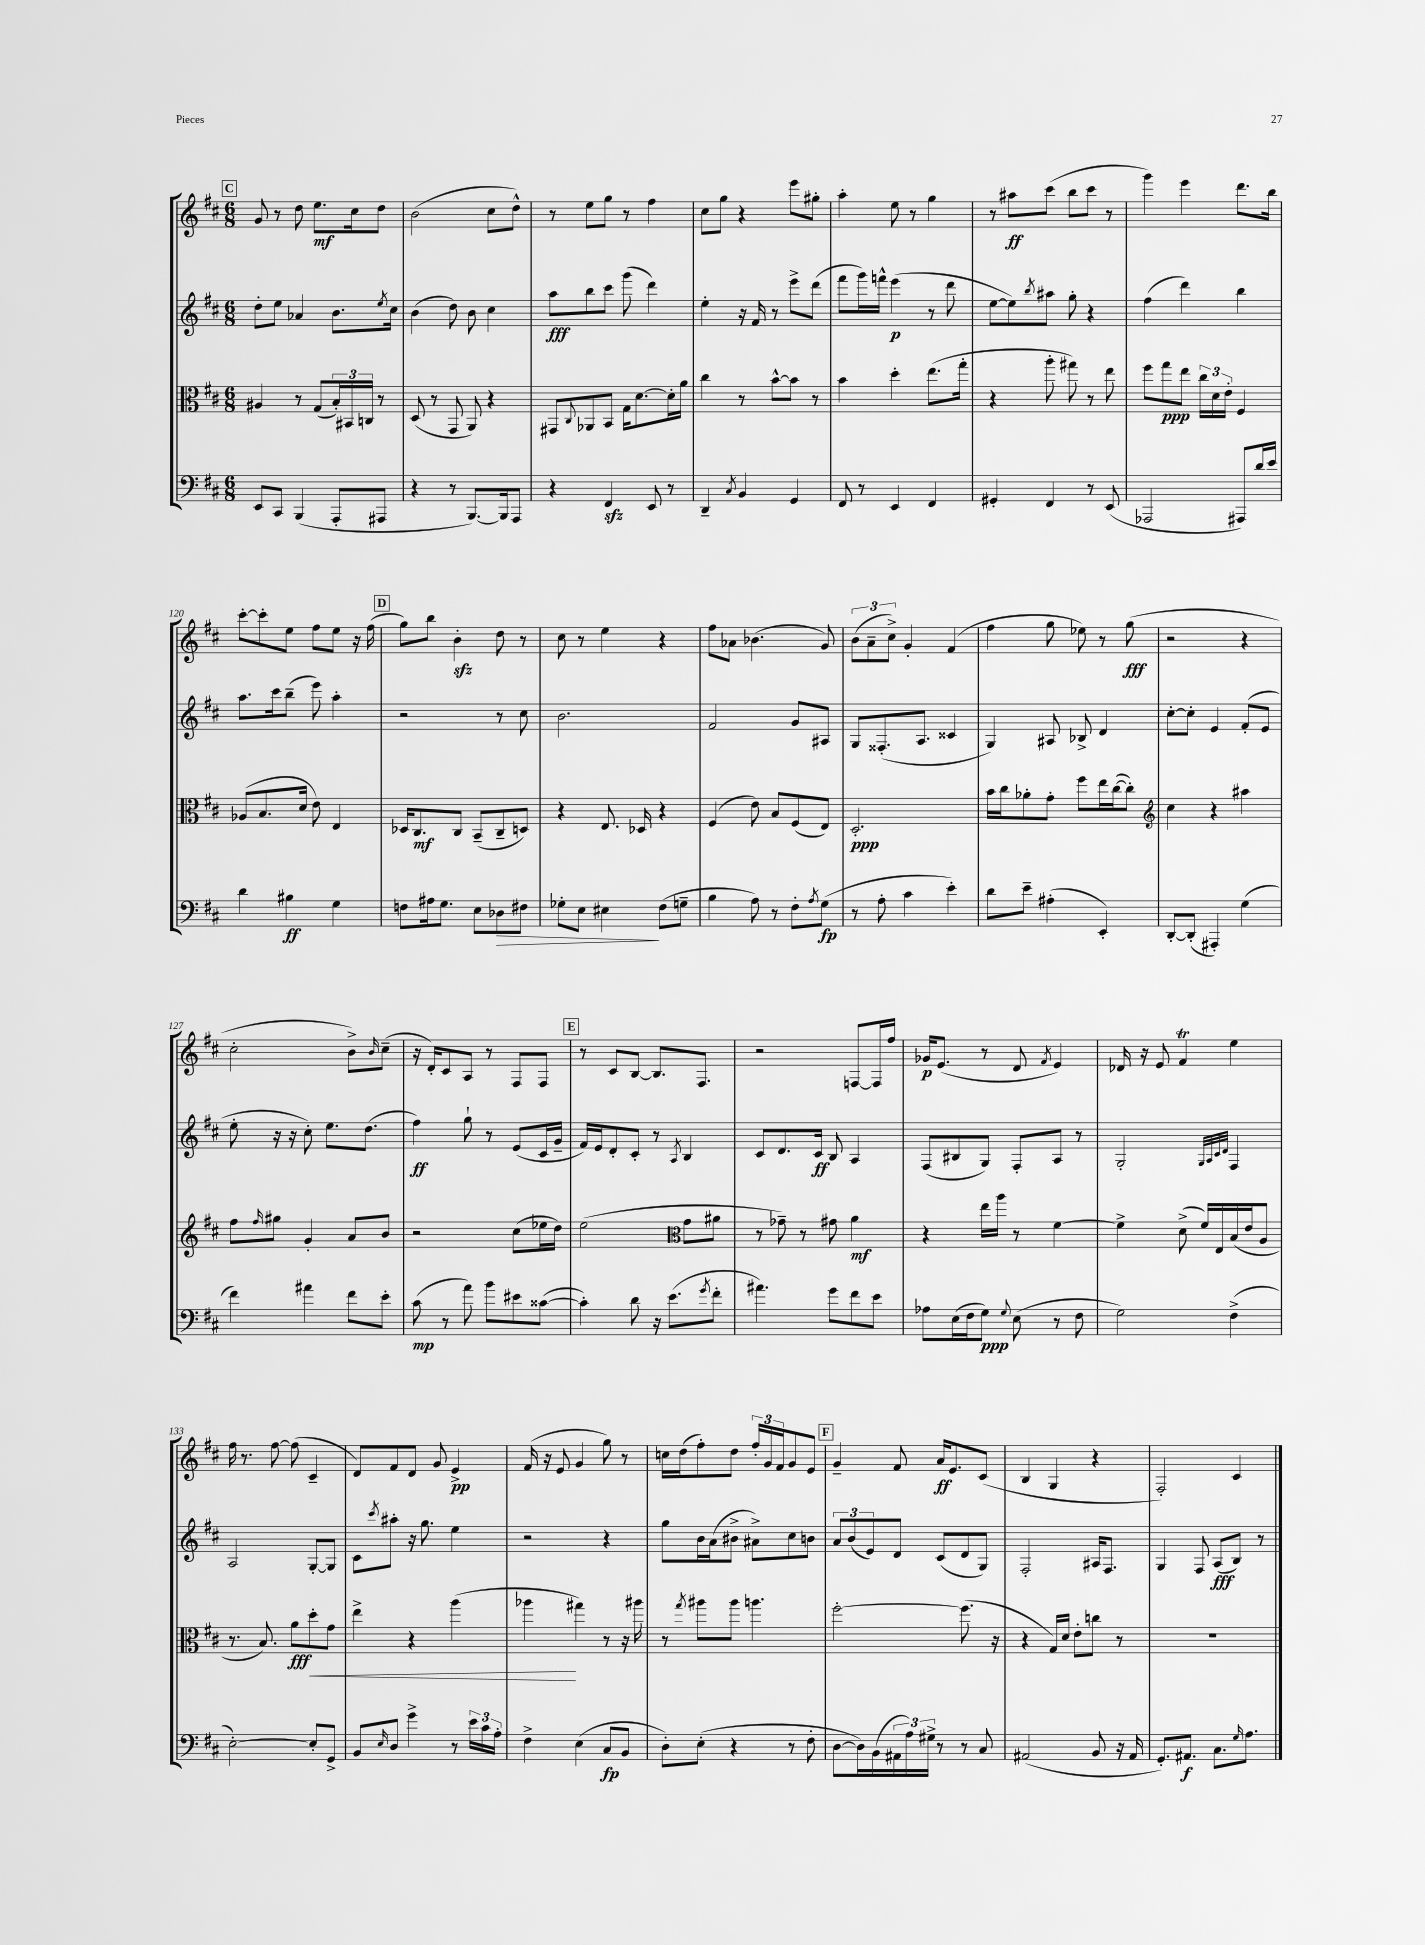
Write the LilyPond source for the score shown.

<<
\new StaffGroup <<
\new Staff = "s0" {
    \clef treble \key d \major \numericTimeSignature \time 6/8
    \mark \markup { \box "C" } g'8 r8 d''8 e''8.\mf cis''16 d''8 |
    b'2( cis''8 d''8-^) |
    r8 e''8 g''8 r8 fis''4 |
    cis''8 g''8 r4 e'''8 gis''8-. |
    a''4-. e''8 r8 g''4 |
    r8 ais''8\ff cis'''8( b''8 cis'''8 r8 |
    g'''4) e'''4 d'''8. b''16 |
    cis'''8~-. cis'''8-. e''8 fis''8 e''8 r16 fis''16( |
    \mark \markup { \box "D" } g''8) b''8 b'4-.\sfz d''8 r8 |
    cis''8 r8 e''4 r4 |
    fis''8 aes'8 bes'4.( g'8) |
    \tuplet 3/2 { b'8( a'8-- cis''8->) } g'4-. fis'4( |
    fis''4 g''8 ees''8) r8 g''8\fff( |
    r2 r4 |
    cis''2-. b'8->) \grace { b'16 } cis''8--( |
    r16 d'16-.) cis'8 a8 r8 fis8 fis8 |
    \mark \markup { \box "E" } r8 cis'8 b8~ b8. fis8. |
    r2 f8~ f16 fis''16 |
    ges'16\p e'8.( r8 d'8 \acciaccatura { fis'8 } e'4) |
    des'16 r16 e'8 fis'4\trill e''4 |
    fis''16 r8. fis''8~ fis''8( cis'4-- |
    d'8) fis'8 d'8 g'8 e'4->\pp |
    fis'16( r16 e'8 g'4 g''8) r8 |
    c''16 d''16( fis''8-.) d''8 \tuplet 3/2 { fis''16-. g'16 fis'16 } g'8 e'8 |
    \mark \markup { \box "F" } g'4-- fis'8 a'16\ff e'8. cis'8( |
    b4 g4 r4 |
    fis2-.) cis'4 \bar "|." |
}
\new Staff = "s1" {
    \clef treble \key d \major \numericTimeSignature \time 6/8
    \mark \markup { \box "C" } d''8-. e''8 aes'4 b'8. \acciaccatura { e''8 } cis''16 |
    b'4( d''8) b'8 cis''4 |
    a''8\fff b''8 cis'''8 g'''8( d'''4) |
    e''4-. r16 fis'16 r8 e'''8-> d'''8( |
    fis'''8 g'''16) f'''16-^ e'''4\p( r8 d'''8 |
    e''8~ e''8) \acciaccatura { b''8 } ais''8 g''8-. r4 |
    fis''4( d'''4) b''4 |
    a''8. cis'''16 b''8--( e'''8) a''4-. |
    \mark \markup { \box "D" } r2 r8 cis''8 |
    b'2. |
    fis'2 g'8 ais8 |
    g8 fisis8.-.( a8. cisis'4 |
    g4) ais8 bes8-> d'4 |
    cis''8~-. cis''8-. e'4 fis'8-.( e'8 |
    e''8-. r16 r16 cis''8-.) e''8. d''8.( |
    fis''4\ff) g''8-! r8 e'8( cis'16 g'16-- |
    \mark \markup { \box "E" } fis'16) e'16 d'8-. cis'8-. r8 \acciaccatura { a8 } b4 |
    cis'8 d'8. cis'16\ff b8 a4 |
    fis8( bis8 g8) fis8-. a8 r8 |
    g2-. \grace { g32 a32 cis'32 d'32 } fis4 |
    a2 g8~-. g8 |
    cis'8 \acciaccatura { cis'''8 } ais''8-. r16 g''8. e''4 |
    r2 r4 |
    g''8 b'16 a'16( bis'8-> ais'8->) cis''8 b'8 |
    \mark \markup { \box "F" } \tuplet 3/2 { a'8 b'8( e'8) } d'8 cis'8( d'8 g8) |
    fis2-. ais16 fis8. |
    g4 fis8 a8\fff( b8) r8 \bar "|." |
}
\new Staff = "s2" {
    \clef alto \key d \major \numericTimeSignature \time 6/8
    \mark \markup { \box "C" } ais4 r8 g8( \tuplet 3/2 { b16-.) bis,16 c16 } r8 |
    d8( r8 g,8 a,8) r4 |
    gis,8 \appoggiatura { cis8 } aes,8 b,8 g16 d'8.~ d'16-. a'16 |
    cis''4 r8 b'8~-^ b'8 r8 |
    b'4 d''4-. e''8.( g''16-. |
    r4 a''8-. gis''8) r8 e''8 |
    fis''8 g''8\ppp e''8 \tuplet 3/2 { cis''16 d'16 e'16-. } fis4 |
    aes8( b8. d'16 e'8) e4 |
    \mark \markup { \box "D" } des16 cis8.\mf cis8 b,8--( cis8-- d8) |
    r4 e8. des16 r4 |
    fis4( e'8) b8 fis8( e8) |
    d2.-.\ppp |
    b'16 cis''16 aes'8-. g'8-. fis''8 e''16 cis''16~( cis''8-.) |
    \clef treble cis''4 r4 ais''4 |
    fis''8 \grace { fis''16 } gis''8 g'4-. a'8 b'8 |
    r2 cis''8( ees''16 d''16) |
    \mark \markup { \box "E" } e''2( \clef alto g'8 ais'8 |
    r8 ges'8--) r8 gis'8 a'4\mf |
    r4 e''16 a''16 r8 fis'4~ |
    fis'4-> d'8->( fis'16) e16 b16( e'16 a8 |
    r8. b8.) a'8\fff d''8-.\< g'8 |
    e''4-> r4 a''4( |
    aes''4\! gis''4) r8 r16 ais''16 |
    r8 \acciaccatura { g''8 } ais''8 ais''8 a''4. |
    \mark \markup { \box "F" } fis''2~-. fis''8.( r16 |
    r4 g16) d'16 e'8-. c''8 r8 |
    r2. \bar "|." |
}
\new Staff = "s3" {
    \clef bass \key d \major \numericTimeSignature \time 6/8
    \mark \markup { \box "C" } e,8 cis,8 b,,4( a,,8-. ais,,8 |
    r4 r8 b,,8.~) b,,16 a,,8 |
    r4 fis,4\sfz e,8 r8 |
    d,4-- \acciaccatura { cis8 } b,4 g,4 |
    fis,8 r8 e,4 fis,4 |
    gis,4-. fis,4 r8 e,8( |
    aes,,2 ais,,8) d'16 e'16 |
    d'4 bis4\ff g4 |
    \mark \markup { \box "D" } f8 ais16 g8. e8 des8\> fis8 |
    ges8-. e8 eis4\! fis8( g8-- |
    b4 a8) r8 fis8-. \acciaccatura { a8 } g8\fp( |
    r8 a8-. cis'4 e'4-.) |
    d'8 e'8-- ais4-.( e,4-.) |
    d,8~-. d,8-.( ais,,4-.) g4( |
    fis'4) ais'4 fis'8 e'8-. |
    cis'8\mp( r8 a'8) b'8 eis'8 cisis'8~( |
    \mark \markup { \box "E" } cisis'4-.) d'8 r16 e'8.( \acciaccatura { g'8 } fis'8-. |
    ais'4.) g'8 fis'8 e'8 |
    aes8 e16( fis16 g8\ppp) \appoggiatura { g8 } e8( r8 fis8 |
    g2) fis4->( |
    e2~-.) e8-. g,8-> |
    b,8 \grace { e16 } d8 g'4-> r8 \tuplet 3/2 { e'16 cis'16 a16-. } |
    fis4-> e4( cis8\fp b,8 |
    d8-.) e8-.( r4 r8 fis8-. |
    \mark \markup { \box "F" } d8~ d16) b,16( \tuplet 3/2 { ais,16 a16) gis16-> } r8 r8 cis8 |
    ais,2( b,8 r16 ais,16 |
    g,8.-.) ais,8.\f cis8. \grace { g16 } a8. \bar "|." |
}
>>
>>
\layout { \context { \Score currentBarNumber = #113 } }
